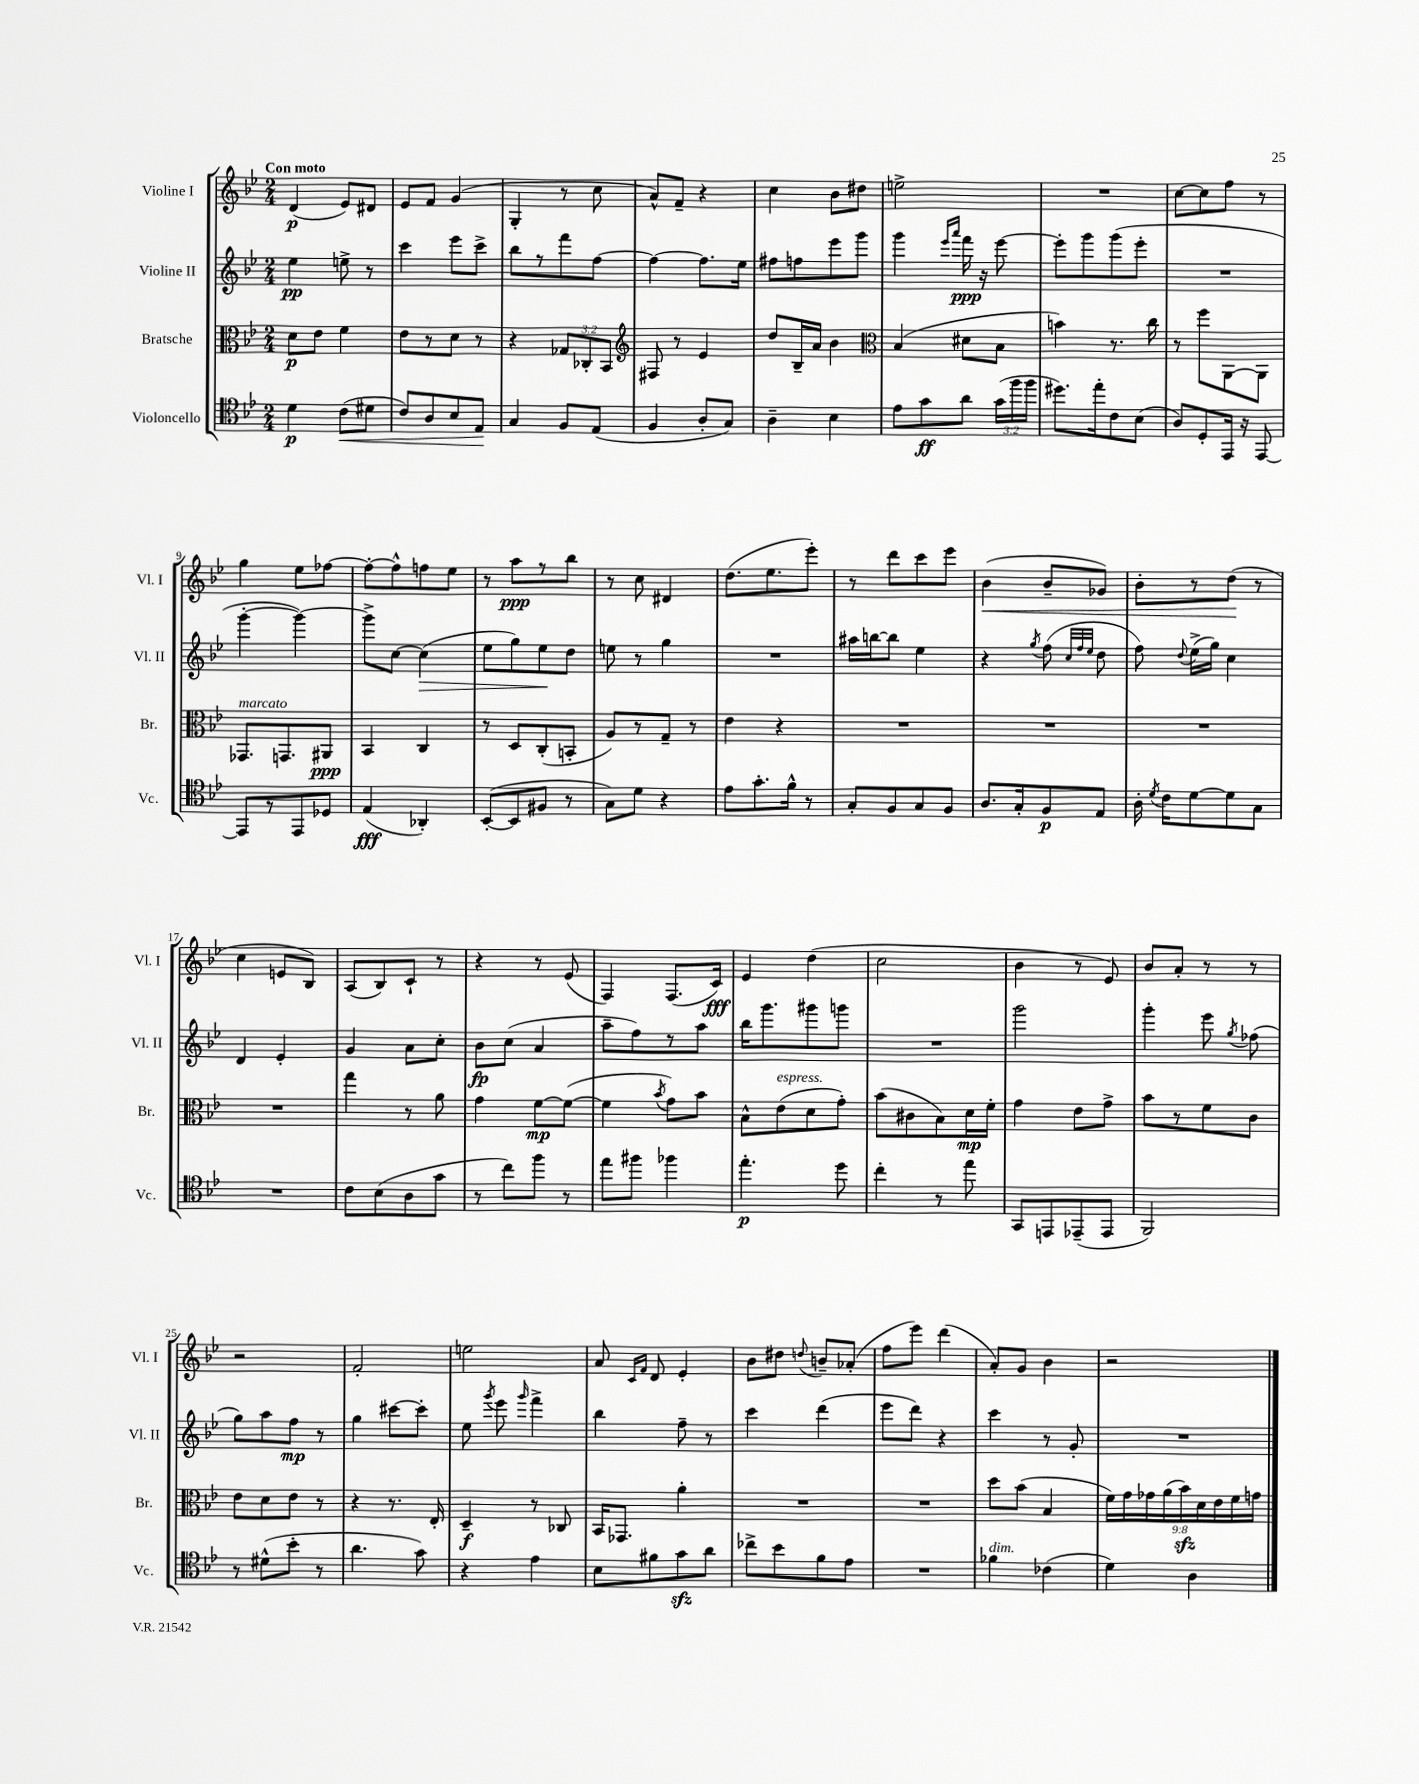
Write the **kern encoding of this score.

**kern	**dynam	**kern	**dynam	**kern	**dynam	**kern	**dynam
*part4	*part4	*part3	*part3	*part2	*part2	*part1	*part1
*staff4	*staff4	*staff3	*staff3	*staff2	*staff2	*staff1	*staff1
*I"Violoncello	*	*I"Bratsche	*	*I"Violine II	*	*I"Violine I	*
*I'Vc.	*	*I'Br.	*	*I'Vl. II	*	*I'Vl. I	*
*clefC4	*	*clefC3	*	*clefG2	*	*clefG2	*
*k[b-e-]	*	*k[b-e-]	*	*k[b-e-]	*	*k[b-e-]	*
*M2/4	*	*M2/4	*	*M2/4	*	*M2/4	*
=1	=1	=1	=1	=1	=1	=1	=1
!	!	!	!	!	!	!LO:TX:a:B:t=Con moto	!
4d\	p	8d\L	p	4ee-\	pp	(4d/	p
.	.	8e-\J	.	.	.	.	.
!	!LO:HP:b	!	!	!	!	!	!
(8c\L	<	4f\	.	8een^\	.	8e-/L)	.
8d#X\J	.	.	.	8r	.	8d#X/J	.
=2	=2	=2	=2	=2	=2	=2	=2
8c/L)	.	8e-\L	.	4ccc\	.	8e-/L	.
8A/	.	8r	.	.	.	8f/J	.
8B-/	.	8d\J	.	8eee-\L	.	(4g/	.
8E-/J	.	8r	.	8ccc^\J	.	.	.
.	[	.	.	.	.	.	.
=3	=3	=3	=3	=3	=3	=3	=3
4G/	.	4r	.	8bb-\L	.	4G'/	.
.	.	.	.	8r	.	.	.
8F/L	.	12G-X/L	.	8fff\	.	8r	.
.	.	12C-X'/	.	.	.	.	.
(8E-/J	.	.	.	[8ff\J	.	8cc\	.
.	.	12BB-/J	.	.	.	.	.
=4	=4	=4	=4	=4	=4	=4	=4
*	*	*clefG2	*	*	*	*	*
4F/	.	8F#X/	.	4ff\_	.	8a^^/L)	.
.	.	8r	.	.	.	8f~/J	.
8A'/L	.	4e-/	.	8.ff\L]	.	4r	.
8G/J)	.	.	.	.	.	.	.
.	.	.	.	16ee-\Jk	.	.	.
=5	=5	=5	=5	=5	=5	=5	=5
4A~\	.	8dd/L	.	8ff#X\L	.	4cc\	.
.	.	16B-~/L	.	8ffn\	.	.	.
.	.	16a/JJ	.	.	.	.	.
4B-\	.	4b-\	.	8eee-\	.	8b-\L	.
.	.	.	.	8ggg\J	.	8dd#X\J	.
=6	=6	=6	=6	=6	=6	=6	=6
*	*	*clefC3	*	*	*	*	*
8e-\L	.	(4B-/	.	4ggg\	.	2een^\	.
8g\	ff	.	.	.	.	.	.
.	.	.	.	16qqeee-/LL	.	.	.
.	.	.	.	16qqaaa/JJ	.	.	.
8a\J	.	8d#X\L	.	16fff\	ppp	.	.
.	.	.	.	16r	.	.	.
(24g\LL	.	8B-\J	.	[8eee-\	.	.	.
24ff\	.	.	.	.	.	.	.
24ff\JJ	.	.	.	.	.	.	.
=7	=7	=7	=7	=7	=7	=7	=7
8.dd#X\L)	.	4bn\)	.	8eee-'\L]	.	2r	.
.	.	.	.	8ggg\	.	.	.
16ee-'\k	.	.	.	.	.	.	.
8c\	.	8.r	.	(8ggg\	.	.	.
(8B-\J	.	.	.	8eee-'\J	.	.	.
.	.	16cc\	.	.	.	.	.
=8	=8	=8	=8	=8	=8	=8	=8
8A/L)	.	8r	.	2r	.	[8cc\L	.
8D'/	.	8ff\L	.	.	.	8cc\]	.
16EE-/Jk	.	[8AA\	.	.	.	8ff\J	.
16r	.	.	.	.	.	.	.
[8EE-/	.	8AA\J]	.	.	.	8r	.
!!LO:LB:g=z
=9	=9	=9	=9	=9	=9	=9	=9
!	!	!LO:TX:a:i:t=marcato	!	!	!	!	!
8EE-/L]	.	8.GG-X/L	.	[4ggg'\	.	4gg\	.
8r	.	.	.	.	.	.	.
.	.	8.GGn/	.	.	.	.	.
8EE-/	.	.	.	4ggg\_)	.	8ee-\L	.
8D-X/J	.	8AA#X/J	ppp	.	.	[8ff-X\J	.
=10	=10	=10	=10	=10	=10	=10	=10
(4E-/	fff	4BB-/	.	8ggg^\L]	.	8ff-'\L_	.
.	.	.	.	[8cc\J	.	8ff-^^\]	.
!	!	!	!	!	!LO:HP:b	!	!
4AA-X'/)	.	4C/	.	(4cc\]	>	8ffn\	.
.	.	.	.	.	.	8ee-\J	.
=11	=11	=11	=11	=11	=11	=11	=11
([8BB-'/L	.	8r	.	8ee-\L	.	8r	.
8BB-/]	.	8D/L	.	8gg\)	.	8aa\L	ppp
8F#X/J	.	(8C'/	.	8ee-\	.	8r	.
8r	.	8BBn'/J	.	8dd\J	]	8bb-\J	.
=12	=12	=12	=12	=12	=12	=12	=12
8G\L)	.	8A/L)	.	8een\	.	8r	.
8d\J	.	8r	.	8r	.	8cc\	.
4r	.	8G~/J	.	4gg\	.	4d#X/	.
.	.	8r	.	.	.	.	.
=13	=13	=13	=13	=13	=13	=13	=13
8e-\L	.	4e-\	.	2r	.	(8.dd\L	.
8.g'\	.	.	.	.	.	.	.
.	.	.	.	.	.	8.ee-\	.
.	.	4r	.	.	.	.	.
16f^^\Jk	.	.	.	.	.	.	.
8r	.	.	.	.	.	8eee-'\J)	.
=14	=14	=14	=14	=14	=14	=14	=14
8G'/L	.	2r	.	16aa#X\LL	.	8r	.
.	.	.	.	[16bbn\J	.	.	.
8F/	.	.	.	8bb\J]	.	8ddd\L	.
8G/	.	.	.	4ee-\	.	8ccc\	.
8F/J	.	.	.	.	.	8eee-\J	.
=15	=15	=15	=15	=15	=15	=15	=15
!	!	!	!	!	!	!	!LO:HP:b
8.A/L	.	2r	.	4r	.	(4b-\	<
16G'/k	.	.	.	.	.	.	.
.	.	.	.	8qgg/	.	.	.
8F/	p	.	.	(8ff\	.	8b-~/L	.
.	.	.	.	32qqcc/LLL	.	.	.
.	.	.	.	32qqff/	.	.	.
.	.	.	.	32qqee-/JJJ	.	.	.
8E-/J	.	.	.	8dd\	.	8g-X/J)	.
=16	=16	=16	=16	=16	=16	=16	=16
16A'\	.	2r	.	8ff\)	.	8b-'\L	.
8qd/	.	.	.	.	.	.	.
16c\KL	.	.	.	.	.	.	.
.	.	.	.	8qqdd/	.	.	.
[8d\	.	.	.	(16ee-^\LL	.	8r	.
.	.	.	.	16gg\JJ)	.	.	.
8d\]	.	.	.	4cc\	.	(8dd\J	.
8G\J	.	.	.	.	.	8r	[
!!LO:LB:g=z
=17	=17	=17	=17	=17	=17	=17	=17
2r	.	2r	.	4d/	.	4cc\	.
.	.	.	.	4e-'/	.	8en/L	.
.	.	.	.	.	.	8B-/J)	.
=18	=18	=18	=18	=18	=18	=18	=18
8c\L	.	4gg\	.	4g/	.	(8A/L	.
(8B-\	.	.	.	.	.	8B-/)	.
8A\	.	8r	.	8a\L	.	8c`/J	.
8g\J	.	8a\	.	8cc'\J	.	8r	.
=19	=19	=19	=19	=19	=19	=19	=19
8r	.	4g\	.	8b-\L	fp	4r	.
8cc\L)	.	.	.	(8cc\J	.	.	.
8ff\J	.	[8f\L	mp	4a/	.	8r	.
8r	.	(8f\J_	.	.	.	(8e-/	.
=20	=20	=20	=20	=20	=20	=20	=20
8ee-\L	.	4f\]	.	8aa~\L	.	4F/)	.
8ff#X\J	.	.	.	8ff\)	.	.	.
.	.	8qb-/	.	.	.	.	.
4ff-X\	.	8g\L)	.	8r	.	(8.F/L	.
.	.	8b-\J	.	8aa\J	.	.	.
.	.	.	.	.	.	16c/Jk)	fff
=21	=21	=21	=21	=21	=21	=21	=21
4.ee-'\	p	8B-^^\L	.	16bb-\KL	.	4e-/	.
.	.	.	.	8.ggg\	.	.	.
!	!	!LO:TX:a:i:t=espress.	!	!	!	!	!
.	.	(8e-\	.	.	.	.	.
.	.	8d\	.	8ggg#X\	.	(4dd\	.
8dd\	.	8g'\J)	.	8gggn\J	.	.	.
=22	=22	=22	=22	=22	=22	=22	=22
4cc'\	.	(8b-\L	.	2r	.	2cc\	.
.	.	8c#X\	.	.	.	.	.
8r	.	8B-\)	.	.	.	.	.
8ee-\	.	16d\L	mp	.	.	.	.
.	.	16f'\JJ	.	.	.	.	.
=23	=23	=23	=23	=23	=23	=23	=23
8GG/L	.	4g\	.	2ggg\	.	4b-\	.
8EEn/	.	.	.	.	.	.	.
(8EE-X~/	.	8e-\L	.	.	.	8r	.
8EE-/J	.	8g^\J	.	.	.	8e-/)	.
=24	=24	=24	=24	=24	=24	=24	=24
2FF/)	.	8b-\L	.	4ggg'\	.	8b-/L	.
.	.	8r	.	.	.	8a'/J	.
.	.	8f\	.	8eee-\	.	8r	.
.	.	.	.	8qgg/	.	.	.
.	.	8c\J	.	(8ff-X\	.	8r	.
!!LO:LB:g=z
=25	=25	=25	=25	=25	=25	=25	=25
8r	.	8e-\L	.	8gg\L)	.	2r	.
(8d#X^^\L	.	8d\	.	8aa\	.	.	.
8b-'\J	.	8e-\J	.	8ff\J	mp	.	.
8r	.	8r	.	8r	.	.	.
=26	=26	=26	=26	=26	=26	=26	=26
4.a\	.	4r	.	4gg\	.	2f'/	.
.	.	8.r	.	[8ccc#X\L	.	.	.
8g\)	.	.	.	8ccc#'\J]	.	.	.
.	.	16E-'/	.	.	.	.	.
=27	=27	=27	=27	=27	=27	=27	=27
4r	.	4D~/	f	8ee-\	.	2een\	.
.	.	.	.	8qggg/	.	.	.
.	.	.	.	8eee-\	.	.	.
.	.	.	.	16qqggg/	.	.	.
4e-\	.	8r	.	4fff^\	.	.	.
.	.	8C-X/	.	.	.	.	.
=28	=28	=28	=28	=28	=28	=28	=28
8B-\L	.	16BB-/KL	.	4bb-\	.	8a/	.
.	.	8.GG-X/J	.	.	.	.	.
.	.	.	.	.	.	16qqc/LL	.
.	.	.	.	.	.	16qqf/JJ	.
8f#X\	.	.	.	.	.	8d/	.
8gzz\	.	4a'\	.	8ff~\	.	4e-'/	.
8a\J	.	.	.	8r	.	.	.
=29	=29	=29	=29	=29	=29	=29	=29
8cc-X^\L	.	2r	.	4ccc\	.	8b-\L	.
8b-\	.	.	.	.	.	8dd#X\J	.
.	.	.	.	.	.	8qqddn/	.
8f\	.	.	.	(4ddd\	.	8bn~/L	.
8e-\J	.	.	.	.	.	(8a-X'/J	.
=30	=30	=30	=30	=30	=30	=30	=30
2r	.	2r	.	8eee-\L	.	8ff\L	.
.	.	.	.	8ddd\J)	.	8eee-\J)	.
.	.	.	.	4r	.	(4ddd\	.
=31	=31	=31	=31	=31	=31	=31	=31
!LO:TX:a:i:t=dim.	!	!	!	!	!	!	!
4f-X\	.	8dd\L	.	4ccc\	.	8a'/L)	.
.	.	(8b-\J	.	.	.	8g/J	.
(4c-X\	.	4B-/	.	8r	.	4b-\	.
.	.	.	.	8g'/	.	.	.
=32	=32	=32	=32	=32	=32	=32	=32
4d\)	.	18f\LL)	.	2r	.	2r	.
.	.	18g\	.	.	.	.	.
.	.	18g-X\	.	.	.	.	.
.	.	(18a\	.	.	.	.	.
.	.	18b-zz\)	.	.	.	.	.
4A\	.	.	.	.	.	.	.
.	.	18d\	.	.	.	.	.
.	.	18e-\	.	.	.	.	.
.	.	18f\	.	.	.	.	.
.	.	18gn\JJ	.	.	.	.	.
==	==	==	==	==	==	==	==
*-	*-	*-	*-	*-	*-	*-	*-
